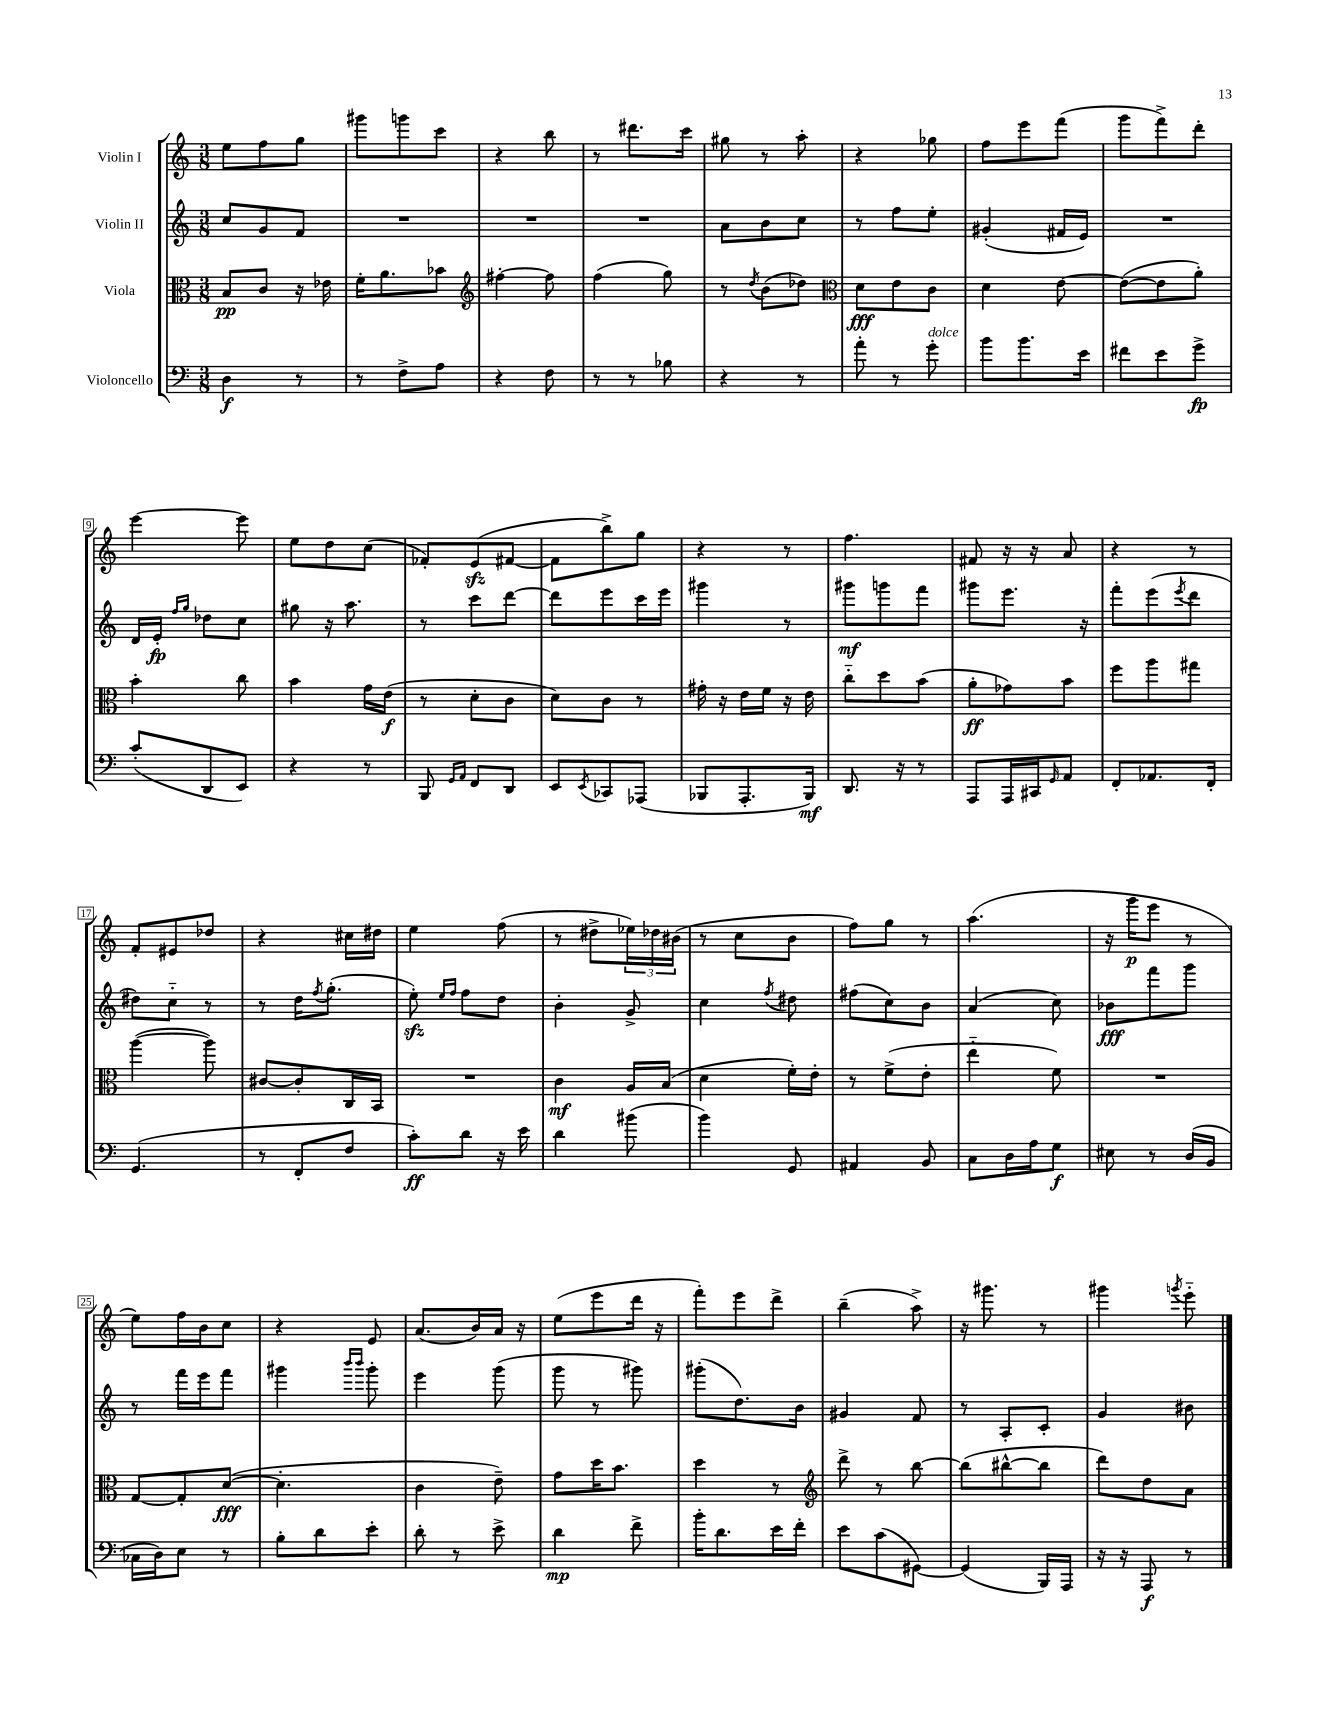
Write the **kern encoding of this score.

**kern	**kern	**kern	**kern
*staff4	*staff3	*staff2	*staff1
*clefF4	*clefC3	*clefG2	*clefG2
*k[]	*k[]	*k[]	*k[]
*M3/8	*M3/8	*M3/8	*M3/8
4D	8B	8cc	8ee
.	8c	8g	8ff
8r	16r	8f	8gg
.	16e-	.	.
=	=	=	=
8r	16f'	4.r	8ggg#
.	8.a	.	.
8F^	.	.	8ggg
8A	8b-	.	8ccc
=	=	=	=
*	*clefG2	*	*
4r	[4ff#'	4.r	4r
8F	8ff#]	.	8bb
=	=	=	=
8r	(4ff	4.r	8r
8r	.	.	8.ddd#
8B-	8gg)	.	.
.	.	.	16ccc
=	=	=	=
4r	8r	8a	8gg#
.	8qdd	.	.
.	(8b	8b	8r
8r	8dd-)	8cc	8aa'
=	=	=	=
*	*clefC3	*	*
8a'	8d	8r	4r
8r	8e	8ff	.
8g'	8c	8ee'	8gg-
=	=	=	=
8b	4d	(4g#'	8ff
8.b	.	.	8eee
.	[8e	16f#	(8fff
16e	.	16e)	.
=	=	=	=
8f#	(8e_	4.r	8ggg
8e	8e]	.	8fff^)
8g^	8a')	.	8ddd'
=	=	=	=
(8c'	4b'	16d	[4eee
.	.	16e'	.
.	.	16qqff	.
.	.	16qqgg	.
8DD	.	8dd-	.
8EE)	8cc	8cc	8eee]
=	=	=	=
4r	4b	8gg#	8ee
.	.	16r	8dd
.	.	8.aa	.
8r	16g	.	(8cc
.	(16e	.	.
=	=	=	=
8BBB	8r	8r	8f-')
16qqGG	.	.	.
16qqAA	.	.	.
8FF	8d'	8ccc	(8e
8DD	8c	[8ddd	[8f#
=	=	=	=
8EE	8d)	8ddd]	8f#]
8qEE	.	.	.
8CC-	8c	8eee	8bb^)
(8AAA-	8r	16ccc	8gg
.	.	16eee	.
=	=	=	=
8BBB-	16g#'	4ggg#	4r
.	16r	.	.
8.AAA'	16e	.	.
.	16f	.	.
.	16r	8r	8r
16BBB-)	16e	.	.
=	=	=	=
8.DD	8cc'~	8ggg#	4.ff
.	8dd	8ggg	.
16r	.	.	.
8r	(8b	8fff	.
=	=	=	=
8AAA	8a'	8ggg#	8f#
16AAA	8g-)	8.eee	16r
16CC#	.	.	16r
16qqGG	.	.	.
8AA	8b	.	8a
.	.	16r	.
=	=	=	=
8FF'	8ff	8fff'	4r
8.AA-	8aa	(8eee	.
.	.	8qeee	.
.	8gg#	8ddd	8r
16FF'	.	.	.
=	=	=	=
(4.GG	([4aa	8dd#)	8f'
.	.	8cc'~	8e#
.	8aa])	8r	8dd-
=	=	=	=
8r	[8c#	8r	4r
8FF'	8c#']	16dd	.
.	.	8qff	.
.	.	(8.gg'	.
8F	16C	.	16cc#
.	16BB	.	16dd#
=	=	=	=
8c')	4.r	8ee')	4ee
.	.	16qqee	.
.	.	16qqff	.
8d	.	8ff	.
16r	.	8dd	(8ff
16e	.	.	.
=	=	=	=
4d	4c	4b'	8r
.	.	.	8dd#^
(8b#	16A	8g^	24ee-)
.	.	.	24dd-
.	(16B	.	.
.	.	.	(24b#
=	=	=	=
4b)	4d	4cc	8r
.	.	.	8cc
.	.	8qff	.
8GG	16f')	8dd#	8b
.	16e'	.	.
=	=	=	=
4AA#	8r	(8ff#	8ff)
.	(8f^	8cc)	8gg
8BB	8e'	8b	8r
=	=	=	=
8C	4ee'~	(4a	(4.aa
16D	.	.	.
16A	.	.	.
8G	8f)	8cc)	.
=	=	=	=
8E#	4.r	8b-	16r
.	.	.	16ggg
8r	.	8fff	8eee
(16D	.	8ggg	8r
16BB	.	.	.
=	=	=	=
16C-	[8G	8r	8ee)
16D)	.	.	.
8E	8G']	16fff	16ff
.	.	16eee	16b
8r	([8d	8fff	8cc
=	=	=	=
8B'	4.d']	4ggg#	4r
8d	.	.	.
.	.	16qqbbb	.
.	.	16qqbbb	.
8e'	.	8ggg#'	8e
=	=	=	=
8d'	4c	4eee	(8.a
8r	.	.	.
.	.	.	16b)
8e^	8e~)	(8ggg	16a
.	.	.	16r
=	=	=	=
4d	8g	8ggg	(8ee
.	16dd	8r	8eee
.	8.b	.	.
8f^	.	8ggg#)	16ddd
.	.	.	16r
=	=	=	=
16b'	4dd	(8ggg#'	8fff')
8.d	.	.	.
.	.	8.dd)	8eee
16e	8r	.	8ddd^
16f'	.	16b	.
=	=	=	=
*	*clefG2	*	*
8e	8ddd^	4g#	(4bb~
(8c	8r	.	.
[8GG#)	[8bb	8f	8aa^)
=	=	=	=
(4GG#]	(8bb]	8r	16r
.	.	.	8.ggg#
.	[8bb#^^	8A'	.
16BBB)	8bb#]	8c'	8r
16AAA	.	.	.
=	=	=	=
16r	8ddd)	4g	4ggg#
16r	.	.	.
8AAA	8dd	.	.
.	.	.	8qggg
8r	8a	8b#	8eee'~
==	==	==	==
*-	*-	*-	*-
